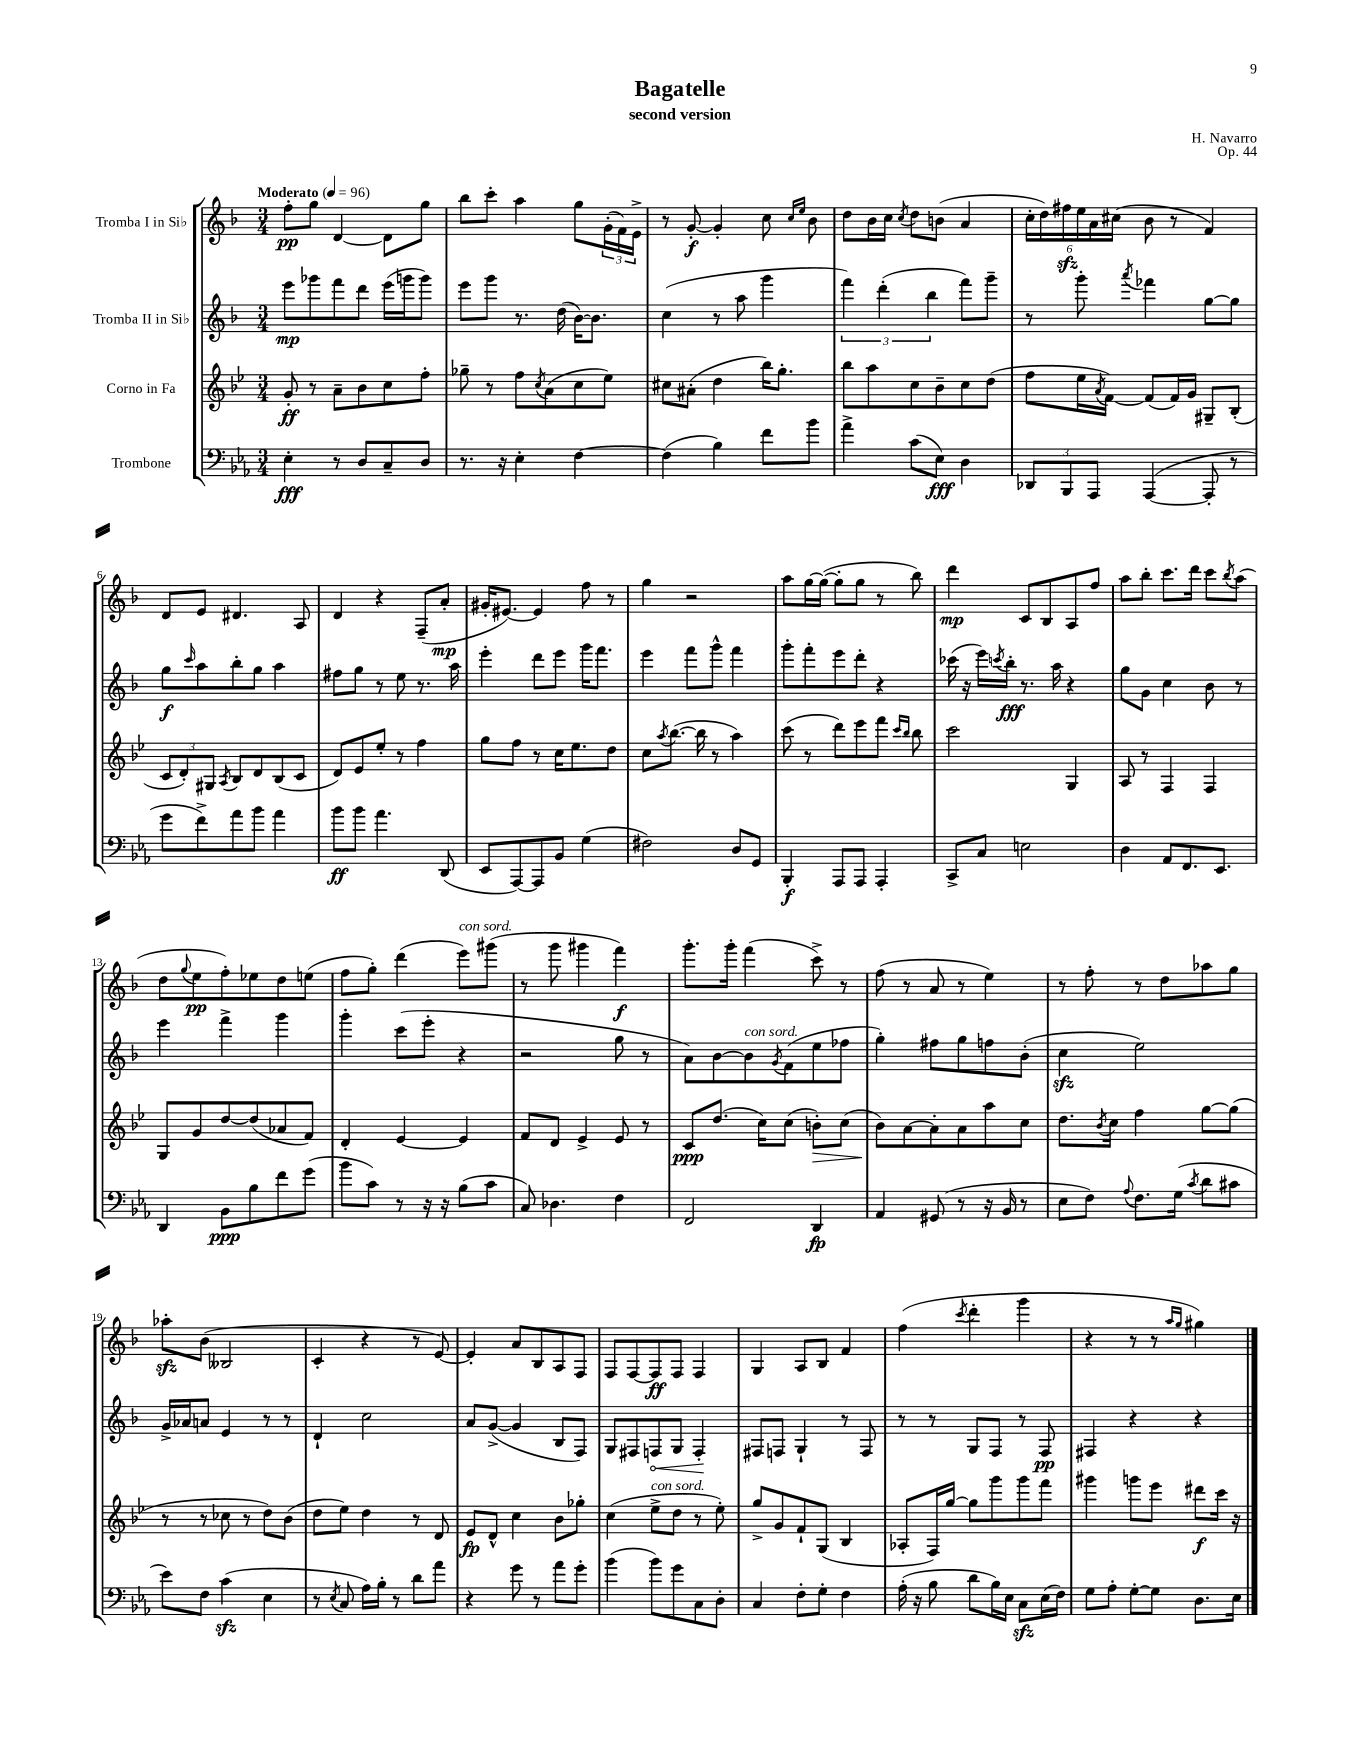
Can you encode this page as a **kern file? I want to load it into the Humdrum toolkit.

**kern	**kern	**kern	**kern
*staff4	*staff3	*staff2	*staff1
*clefF4	*clefG2	*clefG2	*clefG2
*k[b-e-a-]	*k[b-e-]	*k[b-]	*k[b-]
*M3/4	*M3/4	*M3/4	*M3/4
*MM96	*MM96	*MM96	*MM96
4E-'	8g'	8eee	8ff'
.	8r	8ggg-	8gg
8r	8a~	8fff	[4d
8D	8b-	8ddd	.
8C~	8cc	(16eee	8d]
.	.	16ggg	.
8D	8ff'	8ggg)	8gg
=	=	=	=
8.r	8gg-~	8eee	8bb-
.	8r	8ggg	8ccc'
16r	.	.	.
4E-'	8ff	8.r	4aa
.	8qcc	.	.
.	(8a	.	.
.	.	(16dd	.
[4F	8cc	[16b-)	8gg
.	.	8.b-]	.
.	8ee-)	.	(24g'
.	.	.	24f)
.	.	.	24e^
=	=	=	=
(4F]	8cc#	(4cc	8r
.	(8a#'	.	[8g'
4B-)	4dd	8r	4g']
.	.	8aa	.
8f	16bb-)	4ggg	8cc
.	8.gg'	.	.
.	.	.	16qqcc
.	.	.	16qqee
8b-	.	.	8b-
=	=	=	=
4a-^	8bb-	6fff)	8dd
.	8aa	.	16b-
.	.	(6ddd'	.
.	.	.	16cc
.	.	.	8qcc
(8c	8cc	.	8dd
.	.	6bb-	.
8E-)	8b-~	.	(8b
4D	8cc	8fff)	4a
.	(8dd	8ggg~	.
=	=	=	=
12DD-	8ff	8r	24cc'
.	.	.	24dd)
12BBB-	.	.	24ff#
.	16ee-	8ggg'	24ee
12AAA-	.	.	24a
.	8qa	.	.
.	[16f)	.	.
.	.	.	(24cc#
.	.	8qaaa	.
([4AAA-	(8f]	4fff-	8b-
.	16f)	.	8r
.	16g	.	.
8AAA-']	8G#~	[8gg	4f)
8r	(8B-'	8gg]	.
=	=	=	=
8g	12c	8gg	8d
.	12d')	.	.
.	.	16qqccc	.
8f^)	.	8aa	8e
.	12G#	.	.
.	8qA	.	.
8a-	8B-	8bb-'	4.d#
8b-	8d	8gg	.
4a-	(8B-	4aa	.
.	8c	.	8A
=	=	=	=
8b-	8d)	8ff#	4d
8b-	8e-	8gg	.
4.a-	8ee-'	8r	4r
.	8r	8ee	.
.	4ff	8.r	(8F~
(8DD	.	.	8a'
.	.	16aa	.
=	=	=	=
8EE-	8gg	4eee'	16g#'
.	.	.	[8.e#)
[8AAA-)	8ff	.	.
8AAA-]	8r	8ddd	4e#]
8BB-	16cc	8eee	.
.	8.ee-	.	.
(4G	.	16ggg	8ff
.	.	8.fff	.
.	8dd	.	8r
=	=	=	=
2F#)	8cc	4eee	4gg
.	8qaa	.	.
.	([8.bb-	.	.
.	.	8fff	2r
.	16bb-]	.	.
.	8r	8ggg^^	.
8D	4aa)	4fff	.
8GG	.	.	.
=	=	=	=
4BBB-'	(8ccc	8ggg'	8aa
.	8r	8fff'	[16gg
.	.	.	(16gg_
8AAA-	8ddd)	8eee	8gg']
8AAA-	8eee-	8ddd'	8gg
4AAA-'	8fff	4r	8r
.	16qqccc	.	.
.	16qqbb-	.	.
.	8bb-	.	8bb-)
=	=	=	=
8CC^	2ccc	(16ccc-	4ddd
.	.	16r	.
8C	.	16eee)	.
.	.	8qccc	.
.	.	16bb-'	.
2E	.	8.r	8c
.	.	.	8B-
.	.	16aa	.
.	4G	4r	8A
.	.	.	8ff
=	=	=	=
4D	8A	8gg	8aa
.	8r	8g	8bb-'
8AA-	4F	4cc	8.ccc
8.FF	.	.	.
.	.	.	16ddd
.	4F	8b-	8ccc
8.EE-	.	.	.
.	.	.	8qbb-
.	.	8r	(8aa
=	=	=	=
4DD	8G	4eee	8dd
.	.	.	8qqgg
.	8g	.	8ee
8BB-	[8dd	4fff^	8ff')
8B-	(8dd]	.	8ee-
8f	8a-	4ggg	8dd
(8g	8f)	.	(8ee
=	=	=	=
8b-	4d'	4ggg'	8ff
8c)	.	.	8gg')
8r	[4e-	(8ccc	(4ddd
16r	.	8eee'	.
16r	.	.	.
(8B-	4e-]	4r	8eee)
8c	.	.	(8ggg#
=	=	=	=
8C)	8f	2r	8r
4.D-	8d	.	8ggg
.	4e-^	.	4ggg#
4F	8e-	8gg	4fff)
.	8r	8r	.
=	=	=	=
2FF	8c	8a)	8.ggg'
.	(8.dd	[8b-	.
.	.	.	16ggg'
.	.	8b-]	(4fff
.	16cc)	.	.
.	.	8qg	.
.	(8cc	(8f	.
4DD	8b')	8ee	8ccc^)
.	(8cc	8ff-	8r
=	=	=	=
4AA-	8b-)	4gg')	(8ff
.	[8a	.	8r
(8GG#	8a']	8ff#	8a
8r	8a	8gg	8r
16r	8aa	8ff	4ee)
16BB-	.	.	.
8r	8cc	(8b-'	.
=	=	=	=
8E-	8.dd	4cc	8r
8F)	.	.	8ff'
.	8qb-	.	.
.	16cc	.	.
8qqA-	.	.	.
8.F	4ff	2ee)	8r
.	.	.	8dd
(16G	.	.	.
8qc	.	.	.
8d	[8gg	.	8aa-
8c#	(8gg]	.	8gg
=	=	=	=
8e-)	8r	16g^	8aa-'
.	.	16a-	.
8F	8r	8a	(8b-
(4c	8cc-	4e	2B--
.	8r	.	.
4E-	8dd)	8r	.
.	(8b-	8r	.
=	=	=	=
8r	8dd	4d`	4c'
8qE-	.	.	.
8C	8ee-)	.	.
16A-)	4dd	2cc	4r
16B-'	.	.	.
8r	.	.	.
8d	8r	.	8r
8a-	8d	.	[8e)
=	=	=	=
4r	8e-	8a	4e']
.	8d^^	([8g^	.
8g	4cc	4g]	8a
8r	.	.	8B-
8a-	8b-	8B-	8A
8g'	8gg-'	8F)	8F
=	=	=	=
(4b-	(4cc	8G	8F
.	.	8F#	[8F
8b-)	8ee-^	8F	8F]
8g	8dd	8G	8F
8C	8r	4F'	4F
8D'	8ee-')	.	.
=	=	=	=
4C	8gg^	8F#	4G
.	8g	8F	.
8F'	8f`	4G`	8A
8G'	(8G	.	8B-
4F	4B-	8r	4f
.	.	8F	.
=	=	=	=
(16A-'	8A-'	8r	(4ff
16r	.	.	.
8B-	16F)	8r	.
.	[16gg	.	.
.	.	.	8qccc
8d	8gg]	8G	4ddd'
16B-)	8ggg	8F	.
16E-	.	.	.
8C	8ggg	8r	4ggg
(16E-	8fff	8F	.
16F)	.	.	.
=	=	=	=
8G	4ggg#	4F#	4r
8A-'	.	.	.
[8G'	8ggg	4r	8r
8G]	8eee-	.	8r
.	.	.	16qqaa
.	.	.	16qqgg
8.D	8ddd#	4r	4gg#)
.	16ccc	.	.
16E-	16r	.	.
==	==	==	==
*-	*-	*-	*-
